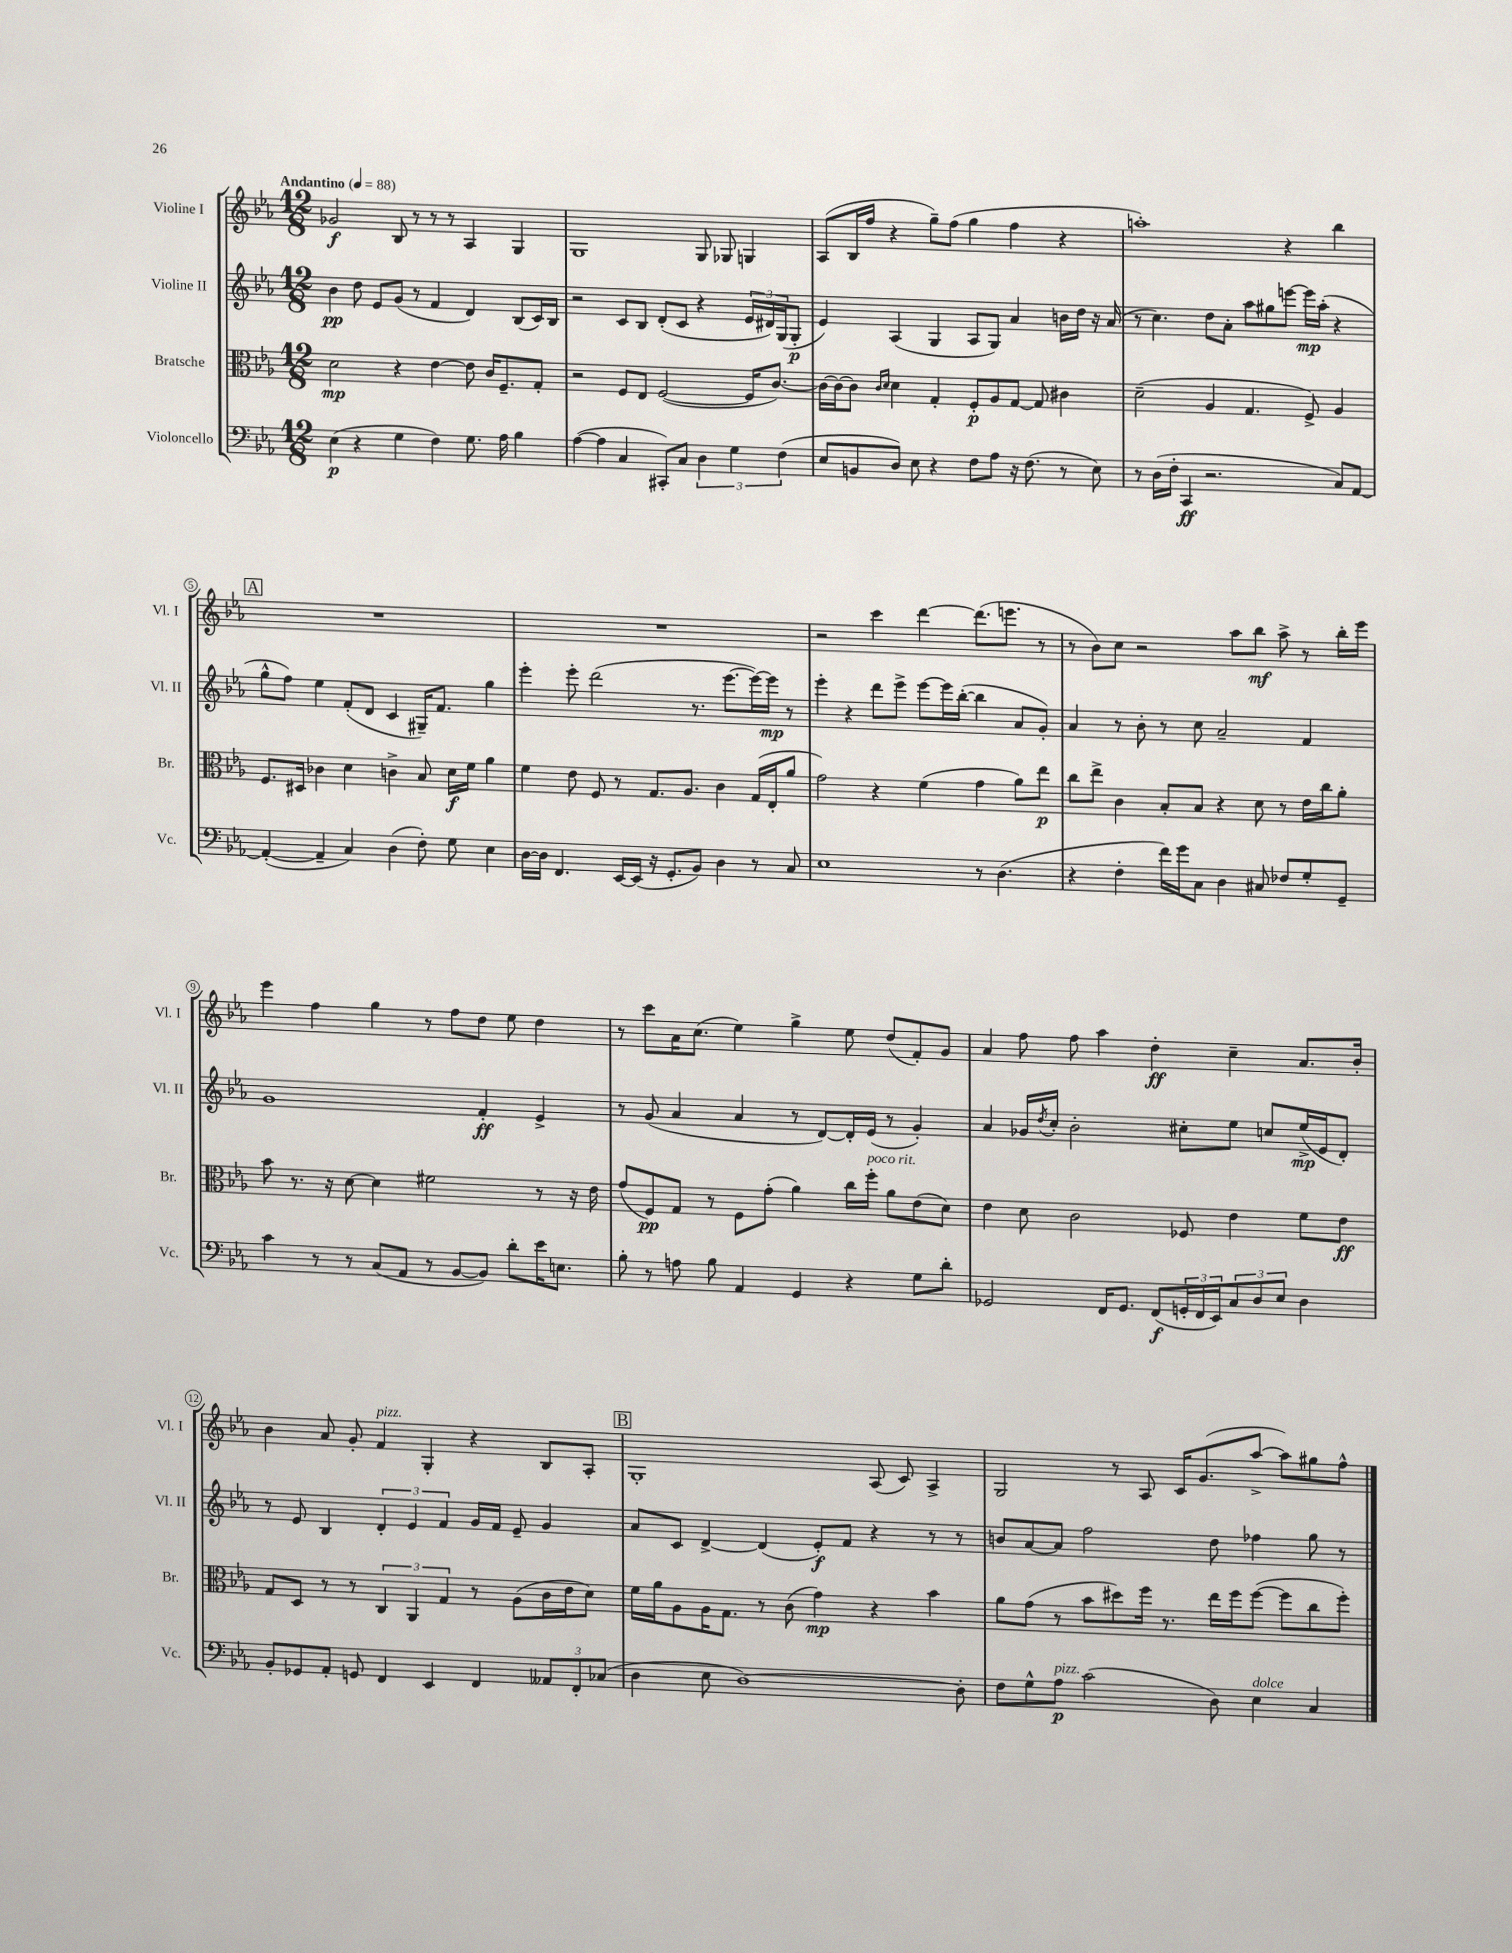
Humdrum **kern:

**kern	**dynam	**kern	**dynam	**kern	**dynam	**kern	**dynam
*part4	*part4	*part3	*part3	*part2	*part2	*part1	*part1
*staff4	*staff4	*staff3	*staff3	*staff2	*staff2	*staff1	*staff1
*I"Violoncello	*	*I"Bratsche	*	*I"Violine II	*	*I"Violine I	*
*I'Vc.	*	*I'Br.	*	*I'Vl. II	*	*I'Vl. I	*
*clefF4	*	*clefC3	*	*clefG2	*	*clefG2	*
*k[b-e-a-]	*	*k[b-e-a-]	*	*k[b-e-a-]	*	*k[b-e-a-]	*
*M12/8	*	*M12/8	*	*M12/8	*	*M12/8	*
*MM88	*	*MM88	*	*MM88	*	*MM88	*
=1	=1	=1	=1	=1	=1	=1	=1
!	!	!	!	!	!	!LO:TX:a:B:t=Andantino	!
(4E-\	p	2d\	mp	4b-\	pp	2g-X/	f
4r	.	.	.	8dd\	.	.	.
.	.	.	.	8e-/L	.	.	.
4G\	.	4r	.	(8g/J	.	8B-/	.
.	.	.	.	8r	.	8r	.
4F\)	.	[4e-\	.	4f/	.	8r	.
.	.	.	.	.	.	8r	.
8.G\	.	8e-\]	.	4d/)	.	4A-/	.
.	.	16c/KL	.	.	.	.	.
16A-\	.	8.F~/	.	.	.	.	.
4B-\	.	.	.	(8B-/L	.	4G/	.
.	.	8G'/J	.	16c/L)	.	.	.
.	.	.	.	16B-/JJ	.	.	.
=2	=2	=2	=2	=2	=2	=2	=2
([4A-\	.	2r	.	2r	.	1G	.
4A-\]	.	.	.	.	.	.	.
4C/	.	8F/L	.	8c/L	.	.	.
.	.	8E-/J	.	8B-/J	.	.	.
8CC#X'/L)	.	([2F/	.	(8d'/L	.	.	.
8C/J	.	.	.	8c/J	.	.	.
6D\	.	.	.	4r	.	8G/	.
.	.	.	.	.	.	8G-X/	.
6G\	.	.	.	.	.	.	.
.	.	16F/KL]	.	24e-/LL	.	4Gn/	.
.	.	.	.	24d#X/)	.	.	.
.	.	[8.c/J)	.	.	.	.	.
(6F\	.	.	.	(24G/J	.	.	.
.	.	.	.	8G'/J	p	.	.
=3	=3	=3	=3	=3	=3	=3	=3
8E-/L	.	16c\LL_	.	4e-/)	.	(8A-/L	.
.	.	16c\J_	.	.	.	.	.
8BBn/	.	8c\J]	.	.	.	16B-/L	.
.	.	.	.	.	.	16ff/JJ	.
.	.	16qqc/LL	.	.	.	.	.
.	.	16qqd/JJ	.	.	.	.	.
8D/J)	.	4d\	.	(4A-/	.	4r	.
8E-\	.	.	.	.	.	.	.
4r	.	4G'/	.	4G/	.	8gg~\L)	.
.	.	.	.	.	.	(8ff\J	.
8F\L	.	8F'/L	p	8A-/L	.	4gg\	.
8A-\J	.	8A-/	.	8G/J)	.	.	.
16r	.	[8G/J	.	4a-/	.	4ff\	.
(8.F\	.	.	.	.	.	.	.
.	.	8G/]	.	.	.	.	.
8r	.	4c#X\	.	16bn\LL	.	4r	.
.	.	.	.	16dd\JJ	.	.	.
8E-\)	.	.	.	16r	.	.	.
.	.	.	.	(16a-/	.	.	.
=4	=4	=4	=4	=4	=4	=4	=4
8r	.	(2d~\	.	8r	.	1aan')	.
(16D\LL	.	.	.	4.cc\)	.	.	.
16F'\JJ	.	.	.	.	.	.	.
4CC/	ff	.	.	.	.	.	.
2.r	.	4A-/	.	8dd\L	.	.	.
.	.	.	.	8a-'\J	.	.	.
.	.	4.G/	.	8aa-\L	.	.	.
.	.	.	.	8gg#X\	.	.	.
.	.	.	.	[8eeen\J	.	4r	.
.	.	8F^/)	.	16eee\LL]	mp	.	.
.	.	.	.	(16aa-'\JJ	.	.	.
8C/L)	.	4A-/	.	4r	.	4bb-\	.
[8AA-/J	.	.	.	.	.	.	.
!!LO:LB:g=z
!!LO:REH:place=s1:t=A
=5	=5	=5	=5	=5	=5	=5	=5
(4AA-'/_	.	8.F/L	.	8gg^^\L	.	1.r	.
.	.	.	.	8ff\J)	.	.	.
.	.	16D#X/Jk	.	.	.	.	.
4AA-~/]	.	4c-X\	.	4ee-\	.	.	.
4C/)	.	4d\	.	(8f'/L	.	.	.
.	.	.	.	8d/J	.	.	.
(4D\	.	4cn^\	.	4c/	.	.	.
8F'\)	.	8B-/	.	16G#X~/KL)	.	.	.
.	.	.	.	8.f/J	.	.	.
8G\	.	16d\LL	f	.	.	.	.
.	.	16f\JJ	.	.	.	.	.
4E-\	.	4a-\	.	4gg\	.	.	.
=6	=6	=6	=6	=6	=6	=6	=6
[16D\LL	.	4f\	.	4eee-'\	.	1.r	.
16D\JJ]	.	.	.	.	.	.	.
4.FF/	.	.	.	.	.	.	.
.	.	8e-\	.	8eee-'\	.	.	.
.	.	8F/	.	(2ddd\	.	.	.
[16EE-/LL	.	8r	.	.	.	.	.
(16EE-/JJ]	.	.	.	.	.	.	.
16r	.	8.G/L	.	.	.	.	.
8.GG'/L	.	.	.	.	.	.	.
.	.	8.A-/J	.	.	.	.	.
8BB-/J)	.	.	.	8.r	.	.	.
4D\	.	4c\	.	.	.	.	.
.	.	.	.	[8.eee-\L	.	.	.
8r	.	(16G/LL	.	16eee-\L_)	.	.	.
.	.	16E-'/J	.	16eee-\JJ]	mp	.	.
8C/	.	8a-/J	.	8r	.	.	.
=7	=7	=7	=7	=7	=7	=7	=7
1E-	.	2g\)	.	4eee-'\	.	2r	.
.	.	.	.	4r	.	.	.
.	.	4r	.	8ddd\L	.	4ccc\	.
.	.	.	.	8eee-^\J	.	.	.
.	.	(4f\	.	[8eee-\L	.	[4ddd\	.
.	.	.	.	16eee-\L]	.	.	.
.	.	.	.	([16bb-'\JJ	.	.	.
8r	.	4g\	.	4bb-\]	.	(8.ddd\L]	.
(4.D\	.	.	.	.	.	.	.
.	.	.	.	.	.	8.eeen\J	.
.	.	8a-\L)	.	8a-/L	.	.	.
.	.	8ee-\J	p	8g'/J)	.	8r	.
=8	=8	=8	=8	=8	=8	=8	=8
4r	.	8cc\L	.	4a-/	.	8r	.
.	.	8ee-^\J	.	.	.	8b-\L)	.
4F'\	.	4c\	.	8r	.	8cc\J	.
.	.	.	.	8b-'\	.	2r	.
16f\LL)	.	8B-'/L	.	8r	.	.	.
16g\J	.	.	.	.	.	.	.
8C\J	.	8B-/J	.	8cc\	.	.	.
4D\	.	4r	.	2a-~/	.	.	.
.	.	.	.	.	.	8aa-\L	.
8C#X/	.	8d\	.	.	.	8bb-\J	mf
8F-X/L	.	8r	.	.	.	8aa-^\	.
8G'/	.	16e-\LL	.	4f/	.	8r	.
.	.	16cc\J	.	.	.	.	.
8GG~/J	.	8a-'\J	.	.	.	16bb-'\LL	.
.	.	.	.	.	.	16eee-\JJ	.
!!LO:LB:g=z
=9	=9	=9	=9	=9	=9	=9	=9
4c\	.	8b-\	.	1g	.	4eee-\	.
.	.	8.r	.	.	.	.	.
8r	.	.	.	.	.	4ff\	.
.	.	16r	.	.	.	.	.
8r	.	[8d\	.	.	.	.	.
(8C/L	.	4d\]	.	.	.	4gg\	.
8AA-/J	.	.	.	.	.	.	.
8r	.	2f#X\	.	.	.	8r	.
[8BB-/L	.	.	.	.	.	8ff\L	.
8BB-/J])	.	.	.	4f'/	ff	8dd\J	.
8d'\L	.	.	.	.	.	8ee-\	.
16e-\K	.	8r	.	4e-^/	.	4dd\	.
8.En\J	.	.	.	.	.	.	.
.	.	16r	.	.	.	.	.
.	.	16e-\	.	.	.	.	.
=10	=10	=10	=10	=10	=10	=10	=10
8B-'\	.	(8g/L	.	8r	.	8r	.
8r	.	8F/)	pp	(8g/	.	8ccc\L	.
8An\	.	8G/J	.	4a-/	.	16a-\K	.
.	.	.	.	.	.	(8.cc\J	.
8B-\	.	8r	.	.	.	.	.
4AA-/	.	8F\L	.	4a-/	.	4ee-\)	.
.	.	(8g'\J	.	.	.	.	.
4GG/	.	4a-\)	.	8r	.	4gg^\	.
.	.	.	.	[8d/L)	.	.	.
4r	.	16cc\LL	.	16d'/L]	.	8ee-\	.
!	!	!LO:TX:a:i:t=poco rit.	!	!	!	!	!
.	.	16ff'\JJ	.	(16e-/JJ	.	.	.
.	.	8a-\L	.	8r	.	(8dd/L	.
8G\L	.	(8e-\	.	4g'/)	.	8f'/)	.
8d'\J	.	8d\J)	.	.	.	8g/J	.
=11	=11	=11	=11	=11	=11	=11	=11
2GG-X/	.	4e-\	.	4a-/	.	4a-/	.
.	.	8d\	.	16g-X/LL	.	8ff\	.
.	.	.	.	8qdd/	.	.	.
.	.	.	.	16cc'/JJ	.	.	.
.	.	2c\	.	2b-'\	.	8ff\	.
16FF/KL	.	.	.	.	.	4aa-\	.
8.GG-/J	.	.	.	.	.	.	.
(8FF/L	f	.	.	.	.	4dd'\	ff
24GGn'/L	.	8F-X/	.	8cc#X'\L	.	.	.
24FF/	.	.	.	.	.	.	.
24EE-/J)	.	.	.	.	.	.	.
12C/	.	4e-\	.	8ee-\J	.	4cc~\	.
12D/	.	.	.	.	.	.	.
.	.	.	.	8ccn/L	.	.	.
12E-/J	.	.	.	.	.	.	.
4D\	.	8f\L	.	(16ee-^/L	mp	8.a-/L	.
.	.	.	.	16e-/J	.	.	.
.	.	8e-\J	ff	8d'/J)	.	.	.
.	.	.	.	.	.	16b-'/Jk	.
!!LO:LB:g=z
=12	=12	=12	=12	=12	=12	=12	=12
8BB-'/L	.	8G/L	.	8r	.	4b-\	.
8GG-X/	.	8D/J	.	8e-/	.	.	.
8AA-'/J	.	8r	.	4B-/	.	8a-/	.
8GGn/	.	8r	.	.	.	8g'/	.
!	!	!	!	!	!	!LO:TX:a:i:t=pizz.	!
4FF/	.	6C/	.	6d'/	.	4f/	.
.	.	6AA-/	.	6e-/	.	.	.
4EE-/	.	.	.	.	.	4G'/	.
.	.	6G/	.	6f/	.	.	.
4FF/	.	8r	.	16g/LL	.	4r	.
.	.	.	.	16f/JJ	.	.	.
.	.	(8A-\L	.	8e-~/	.	.	.
12AA--X/L	.	16c\L	.	4g/	.	8B-/L	.
.	.	16e-\J	.	.	.	.	.
12FF'/	.	.	.	.	.	.	.
.	.	8d\J)	.	.	.	8A-'/J	.
(12C-X/J	.	.	.	.	.	.	.
!!LO:REH:place=s1:t=B
=13	=13	=13	=13	=13	=13	=13	=13
4D\	.	16f\LL	.	8a-/L	.	1G'	.
.	.	16a-\J	.	.	.	.	.
.	.	8A-\	.	8c/J	.	.	.
8E-\	.	16A-\K	.	[4d^/	.	.	.
.	.	8.G\J	.	.	.	.	.
[1D)	.	.	.	.	.	.	.
.	.	8r	.	(4d/]	.	.	.
.	.	(8c\	.	.	.	.	.
.	.	4g\)	mp	8e-'/L)	f	.	.
.	.	.	.	8f/J	.	.	.
.	.	4r	.	4r	.	(8A-/	.
.	.	.	.	.	.	8c/)	.
.	.	4b-\	.	8r	.	4A-^/	.
8D'\]	.	.	.	8r	.	.	.
=14	=14	=14	=14	=14	=14	=14	=14
8F\L	.	8a-\L	.	8bn/L	.	2G/	.
8G^^\	.	(8g\J	.	[8a-/	.	.	.
!LO:TX:a:i:t=pizz.	!	!	!	!	!	!	!
8A-\J	p	8r	.	8a-/J]	.	.	.
(2c\	.	8b-\L	.	2ff\	.	.	.
.	.	8dd#X\)	.	.	.	8r	.
.	.	16ff\Jk	.	.	.	8A-/	.
.	.	8.r	.	.	.	.	.
.	.	.	.	.	.	16c/KL	.
.	.	.	.	.	.	(8.g/	.
8D\)	.	16ee-\LL	.	8dd\	.	.	.
.	.	16ff\J	.	.	.	.	.
!LO:TX:a:i:t=dolce	!	!	!	!	!	!	!
4E-\	.	([8ff\J	.	4ff-X\	.	[8aa-^/J	.
.	.	8ff\L]	.	.	.	8aa-\L])	.
4C/	.	8cc\	.	8gg\	.	8gg#X\	.
.	.	8ff'\J)	.	8r	.	8ff^^\J	.
==	==	==	==	==	==	==	==
*-	*-	*-	*-	*-	*-	*-	*-
